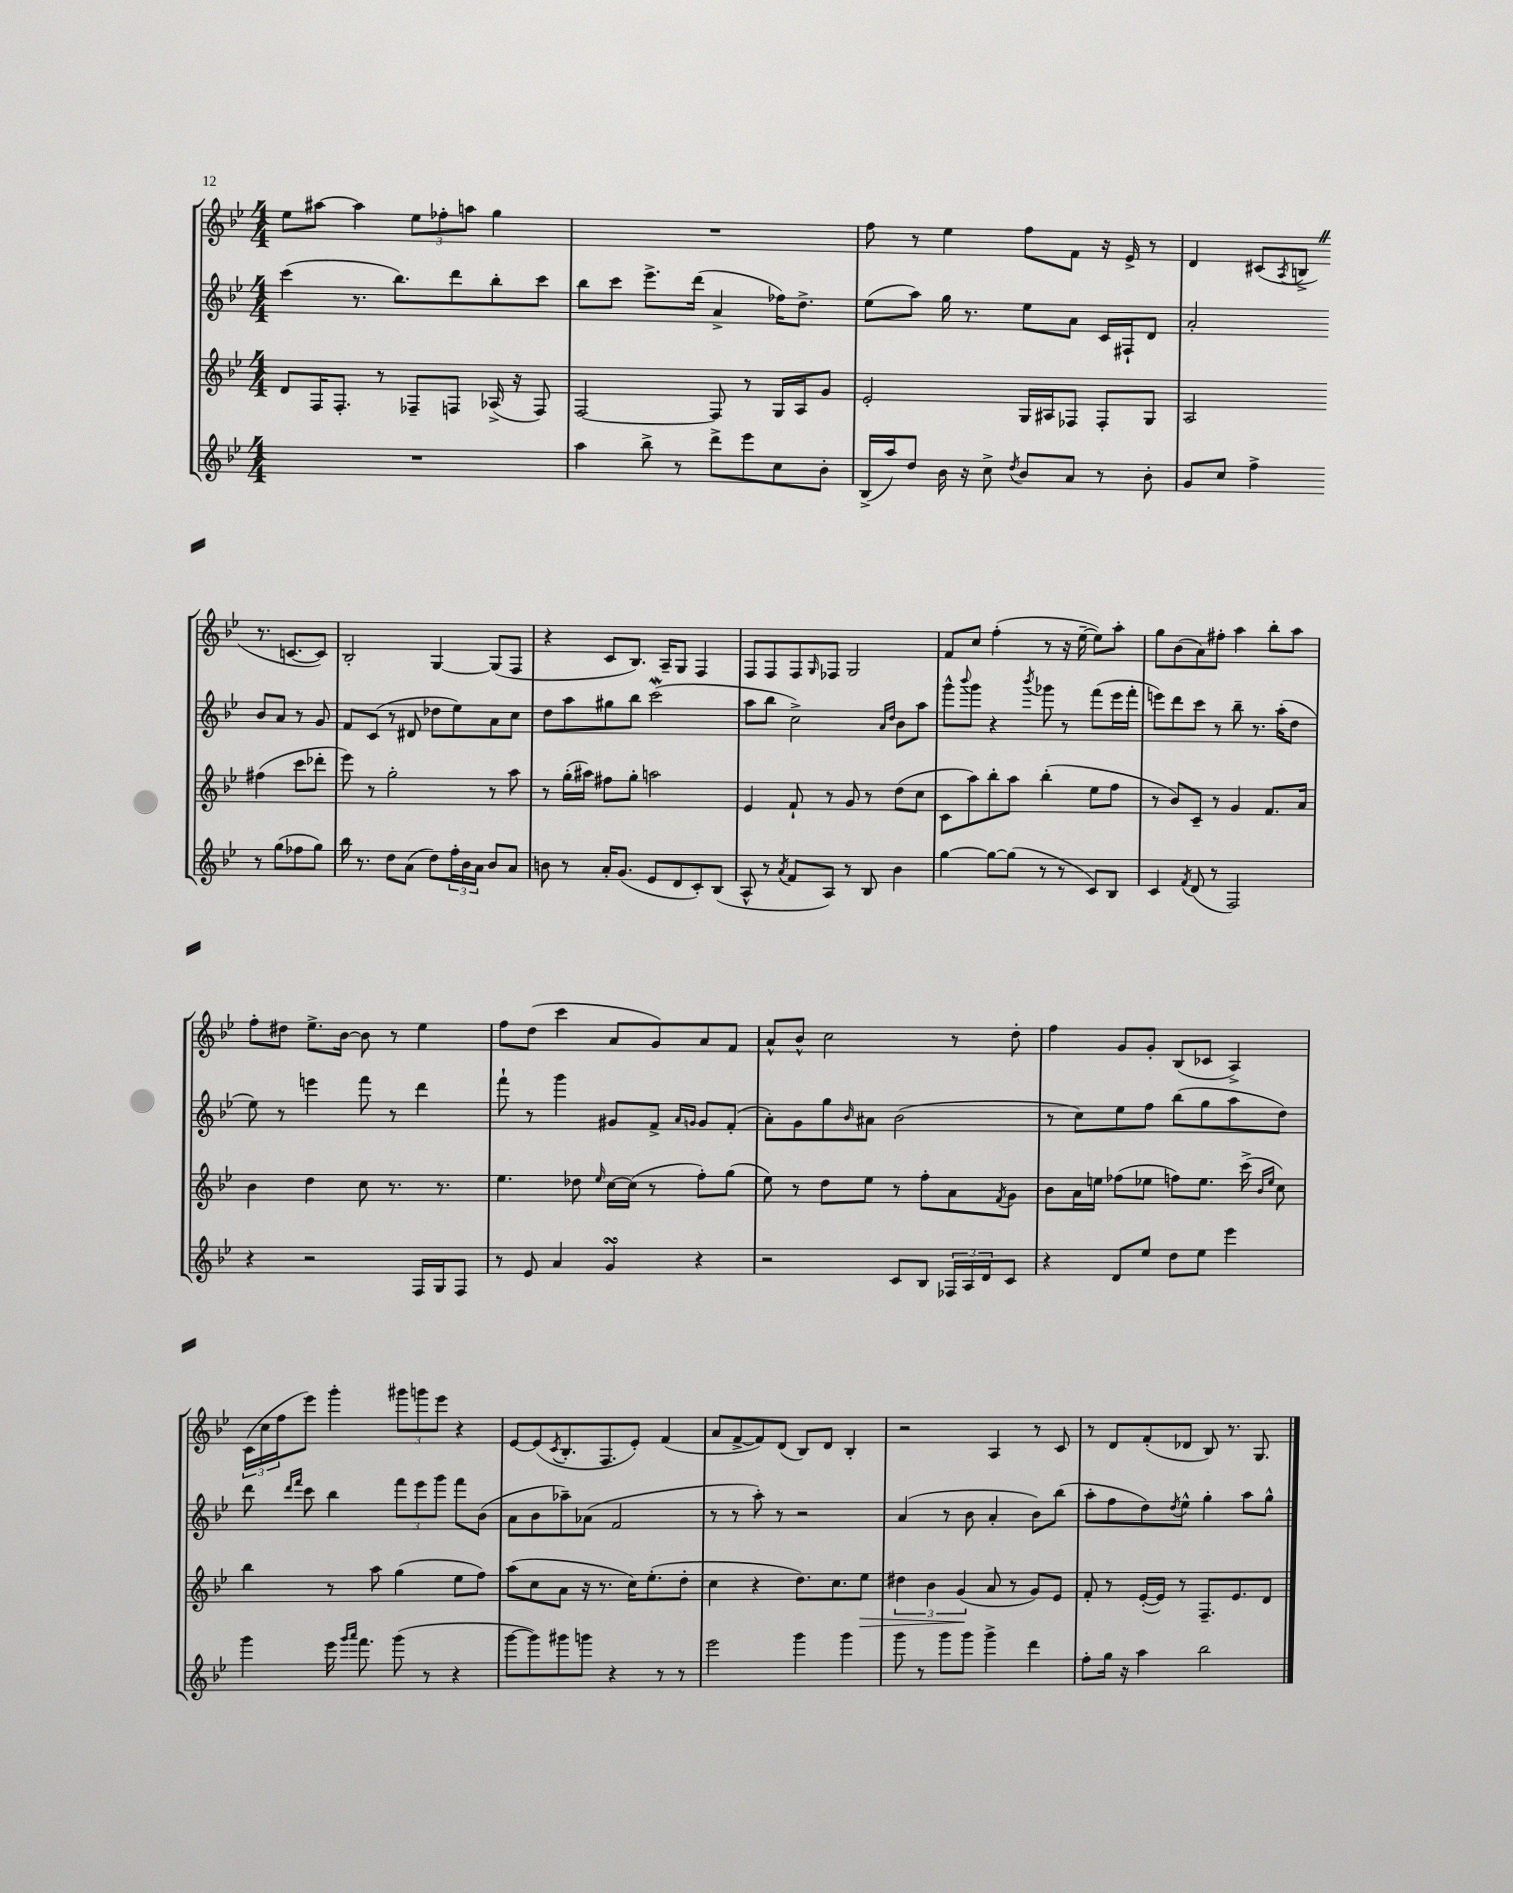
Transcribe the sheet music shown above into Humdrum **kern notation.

**kern	**kern	**kern	**kern
*staff4	*staff3	*staff2	*staff1
*clefG2	*clefG2	*clefG2	*clefG2
*k[b-e-]	*k[b-e-]	*k[b-e-]	*k[b-e-]
*M4/4	*M4/4	*M4/4	*M4/4
1r	8d	(4ccc	8ee-
.	16F	.	[8aa#
.	8.F'	.	.
.	.	8.r	4aa#]
.	8r	.	.
.	.	8.bb-)	.
.	8F-~	.	12ee-
.	.	.	12ff-'
.	8F	8ddd	.
.	.	.	12aa
.	(16A-^	8bb-'	4gg
.	16r	.	.
.	8F)	8ccc	.
=	=	=	=
4aa	[2F	8bb-	1r
.	.	8ccc	.
8bb-^	.	8.eee-^	.
8r	.	.	.
.	.	(16ddd	.
8ddd^	8F]	4a^	.
8eee-	8r	.	.
8cc	16G	16ff-)	.
.	16A	8.dd^	.
8b-'	8g	.	.
=	=	=	=
(16B-^	2e-'	(8ee-	8ff
16aa)	.	.	.
8dd	.	8aa)	8r
16b-	.	16gg	4ee-
16r	.	8.r	.
8cc^	.	.	.
8qdd	.	.	.
8b-	16G	8ee-	8ff
.	16A#	.	.
8a	8F-	8a	8f
8r	8F-'	16c	16r
.	.	16F#`	16e-^
8b-'	8G	8d	8r
=	=	=	=
8g	2A	2a'	4d
8cc	.	.	.
4ff^	.	.	(8c#
.	.	.	8qA
.	.	.	8B^
8r	(4ff#	8b-	8.r
(8gg	.	8a	.
.	.	.	[8.c
8ff-	8ccc	8r	.
8gg)	8ddd-'	8g	8c])
=	=	=	=
16bb-	8eee-)	8f	2B-'
8.r	.	.	.
.	8r	(8c	.
8dd	2gg'	8r	.
(8a	.	8d#	.
8dd)	.	8dd-	[4G
24ff'	.	8ee-)	.
24b-	.	.	.
24a	.	.	.
8b-	8r	8a	(8G]
8a	8aa	8cc	8F
=	=	=	=
8b	8r	8dd	4r
8r	(16gg'	8aa	.
.	16aa#)	.	.
16a'	8ff#	8gg#	8c
(8.g	.	.	.
.	8gg'	8bb-	8.B-)
8e-	2aa	(2ccc	.
.	.	.	16A~
8d	.	.	8G
8c')	.	.	4F
(8B-	.	.	.
=	=	=	=
8A^^	4e-	8aa	8F
8r	.	8bb-	8F
8qa	.	.	.
8f	8f`	2cc^)	8F
.	.	.	16qqG
8A)	8r	.	8F-
8r	8g	.	2G
8B-	8r	.	.
.	.	16qqa	.
.	.	16qqdd	.
4b-	(8dd	8b-	.
.	8cc	8aa	.
=	=	=	=
[4gg	8c	8ggg^^	8f
.	.	8qqbbb-	.
.	8aa)	8ggg	8cc
8gg_	8bb-'	4r	(4ff'
(8gg]	8aa	.	.
.	.	8qbbb-	.
8r	(4bb-'	8ggg-	8r
8r	.	8r	16r
.	.	.	[16ee-~
8c)	8ee-	(8fff	8ee-])
8B-	8ff	16eee-	8aa'
.	.	16fff'	.
=	=	=	=
4c	8r	8eee)	8gg
.	8b-)	8ddd	(8b-
8qf	.	.	.
(8d	8c~	8ccc	8a)
8r	8r	8r	8ff#'
2F)	4g	8bb-~	4aa
.	.	8.r	.
.	8.f	.	8bb-'
.	.	(16aa'	.
.	.	8dd	8aa
.	16a	.	.
=	=	=	=
4r	4b-	8ee-)	8ff'
.	.	8r	8dd#
2r	4dd	4eee	8.ee-^
.	.	.	[16b-
.	8cc	8fff	8b-]
.	8.r	8r	8r
16F	.	4ddd	4ee-
16G	8.r	.	.
8F	.	.	.
=	=	=	=
8r	4.ee-	8fff`	8ff
8e-	.	8r	(8dd
4a	.	4ggg	4ccc
.	8dd-	.	.
.	16qqee-	.	.
4g	[16cc	8g#	8a
.	(16cc]	.	.
.	8r	8f^	8g)
.	.	16qqa	.
.	.	16qqg	.
4r	8ff')	8g	8a
.	(8gg	(8f'	8f
=	=	=	=
2r	8ee-)	8a')	8a^^
.	8r	8g	8b-^^
.	8dd	8gg	2cc
.	.	16qqb-	.
.	8ee-	8a#	.
8c	8r	(2b-	.
8B-	8ff'	.	.
24F-	8a	.	8r
24A	.	.	.
24d	.	.	.
.	8qf	.	.
8c	8g	.	8dd'
=	=	=	=
4r	8b-	8r	4ff
.	16a	8cc)	.
.	16ee	.	.
8d	(8ff-	8ee-	8g
8ee-	8ee-	8ff	8g'
8dd	8ff)	(8bb-	(8B-
8ee-	8.ee-	8gg	8c-
4eee-	.	8aa	4A^)
.	(16ccc^	.	.
.	16qqb-	.	.
.	16qqee-	.	.
.	8cc)	8dd)	.
=	=	=	=
4ggg	4bb-	8ddd	(24c
.	.	.	24cc
.	.	.	24ff
.	.	16qqddd	.
.	.	16qqfff	.
.	.	8ccc	8eee-)
16eee-	8r	4bb-	4ggg'
16qqggg	.	.	.
16qqaaa	.	.	.
8.fff	.	.	.
.	8aa	.	.
(8ggg	(4gg	12fff	12ggg#
.	.	12eee-	12ggg
8r	.	.	.
.	.	12ggg	12eee-
4r	8ee-	8fff	4r
.	8ff)	(8b-	.
=	=	=	=
[8ggg	(8aa	8a	[8e-
8ggg])	8cc	8b-	(8e-]
.	.	.	8qc
8ggg#	8a	8aa-~)	8.B-'
8ggg	16r	(8a-	.
.	8.r	.	8.F
4r	.	2f	.
.	16cc)	.	8e-')
.	(8.ee-'	.	.
8r	.	.	(4f
8r	8dd'	.	.
=	=	=	=
2eee-	4cc	8r	8a
.	.	8r	[8f^
.	4r	8aa')	8f])
.	.	8r	(8d
4ggg	8.dd)	2r	8B-)
.	.	.	8d
.	8.cc	.	.
4ggg	.	.	4B-'
.	8ee-	.	.
=	=	=	=
8ggg	6dd#	(4a	2r
8r	.	.	.
.	6b-	.	.
8ggg	.	8r	.
.	(6g	.	.
8ggg	.	8b-	.
4ggg^	8a	4a'	4A
.	8r	.	.
4ddd	8g)	8b-)	8r
.	8e-	(8bb-	8c
=	=	=	=
8ff'	8f'	8aa'	8r
16gg	8r	8ff	8d
16r	.	.	.
4aa	([16e-'	8dd)	(8f'
.	16e-])	.	.
.	.	8qdd	.
.	8r	8ee-^^	8d-
2bb-	8.F~	4gg'	8B-)
.	.	.	8.r
.	8.e-	.	.
.	.	8aa	.
.	.	.	8.G
.	8d	8gg^^	.
==	==	==	==
*-	*-	*-	*-
